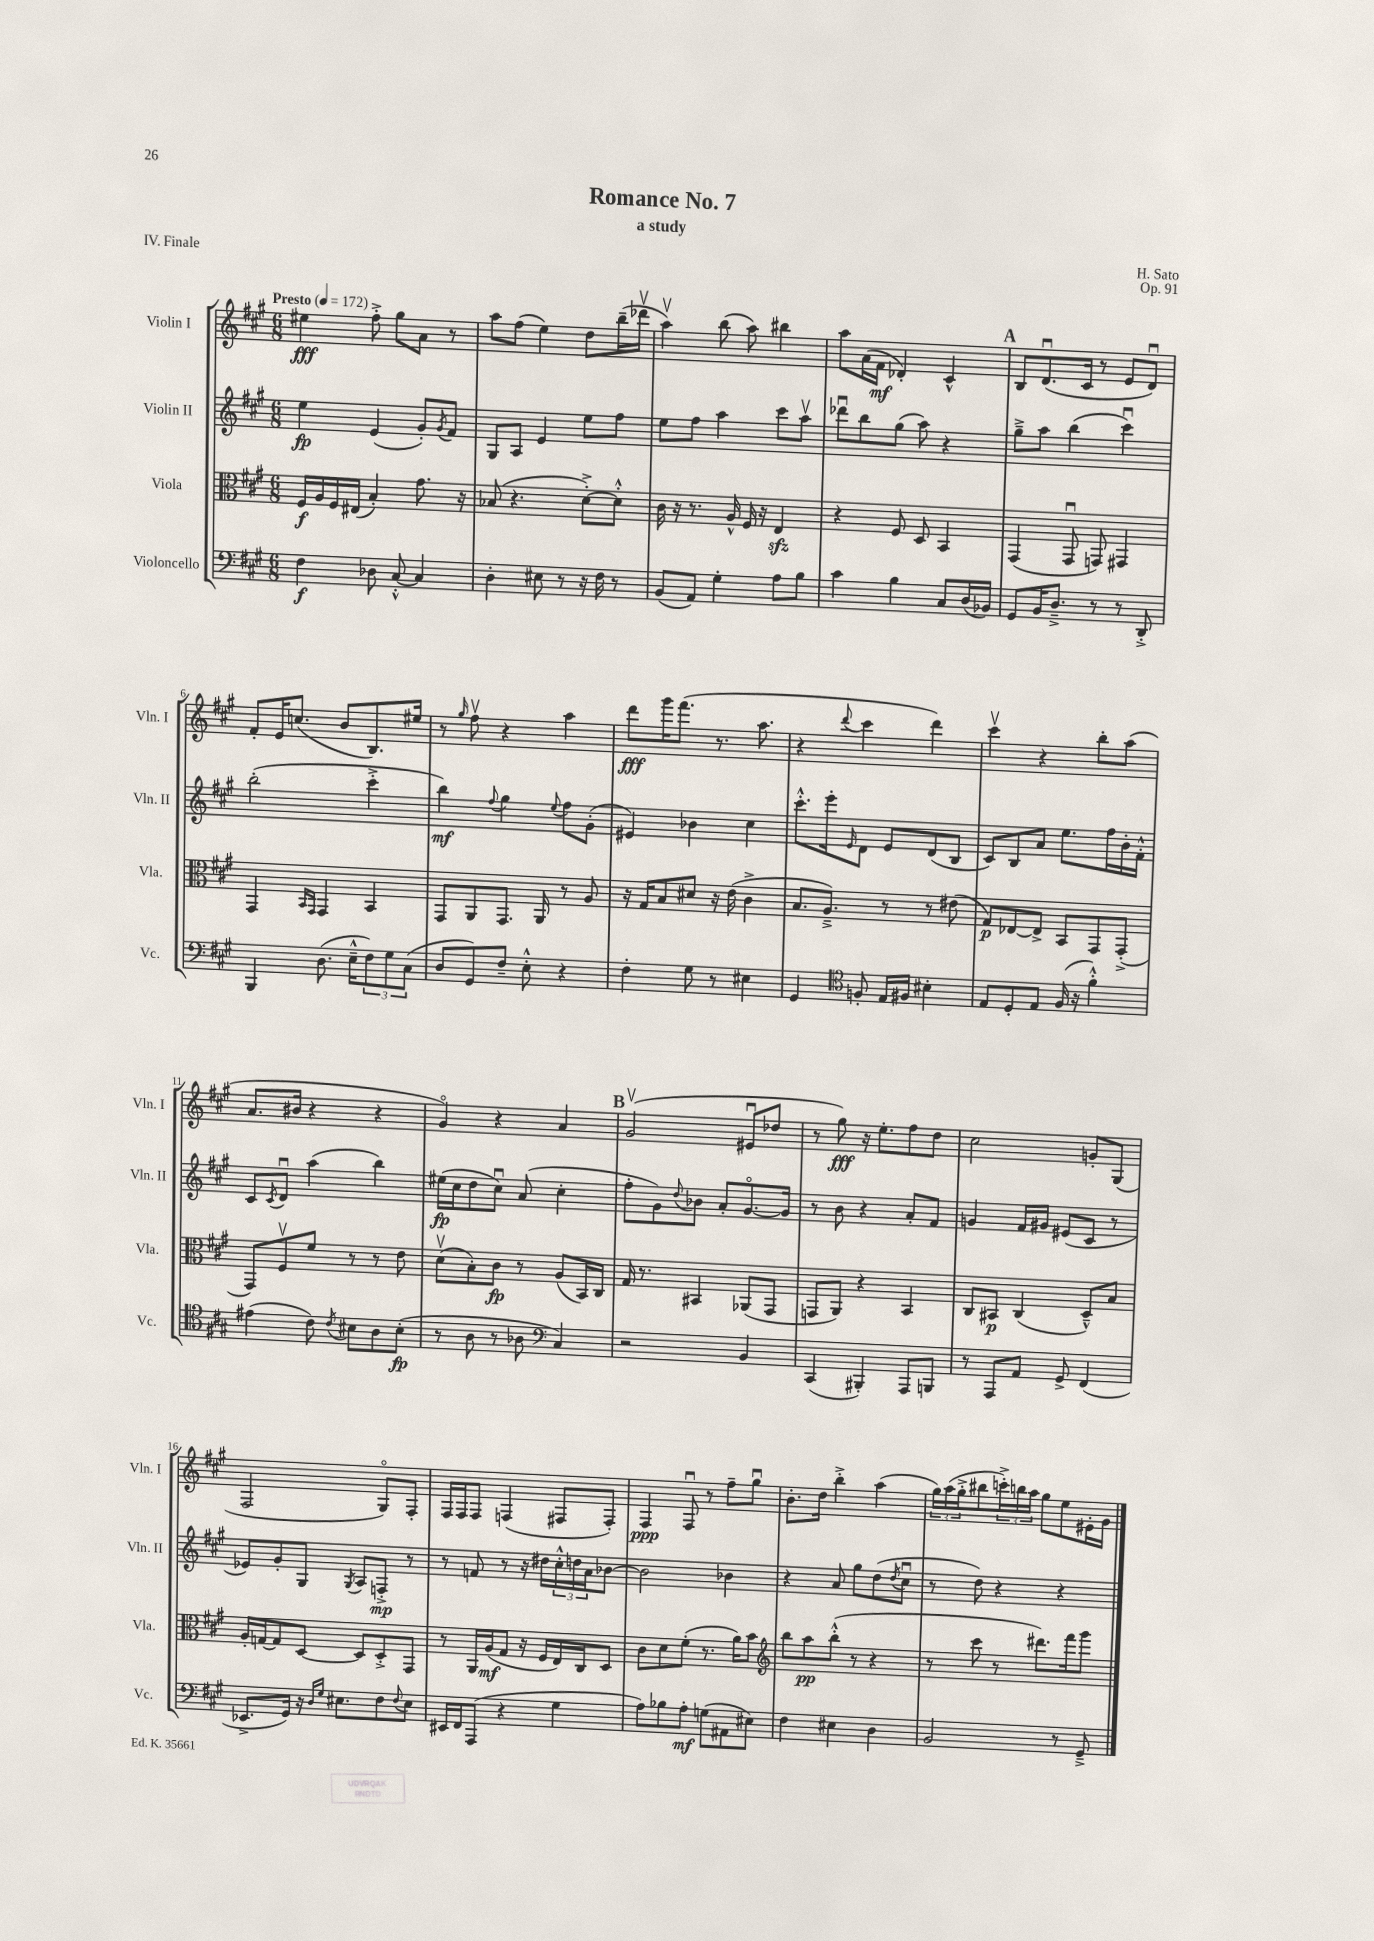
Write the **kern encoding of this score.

**kern	**kern	**kern	**kern
*staff4	*staff3	*staff2	*staff1
*clefF4	*clefC3	*clefG2	*clefG2
*k[f#c#g#]	*k[f#c#g#]	*k[f#c#g#]	*k[f#c#g#]
*M6/8	*M6/8	*M6/8	*M6/8
*MM172	*MM172	*MM172	*MM172
4F#\	16F#/LL	4ee\	4ee#\
.	16A/	.	.
.	16F#/	.	.
.	(16E#/JJ	.	.
8D-\	4B'/)	(4e/	8ff#'^\
[8C#'^^/	.	.	8gg#\L
4C#/]	8.g#\	8g#'/L)	8a\J
.	.	8qg#/	.
.	.	8f#/J	8r
.	16r	.	.
=	=	=	=
4D'\	(8B-/	8G#/L	8aa\L
.	4.r	8A/J	(8ff#\J
8E#\	.	4e/	4ee\)
8r	.	.	.
16r	[8d'^\L)	8ee\L	8dd\L
16F#\	.	.	.
8r	8d'^^\]J	8ff#\J	(16bb~\L
.	.	.	16ddd-v\JJ
=	=	=	=
(8BB/L	16c#\	8ee\L	4aav\)
.	16r	.	.
8AA/J)	8.r	8ff#\J	.
4G#'\	.	4aa\	(8bb\
.	16A^^/	.	.
.	16F#/	.	8aa\)
.	16r	.	.
8A\L	4E/	8ccc#\L	4bb#\
8B\J	.	8aav\J	.
=	=	=	=
4c#\	4r	8ddd-u\L	8aa\L
.	.	8bb\	(16a\L
.	.	.	16f#\JJ
4B\	8F#/	(8gg#\J	4d-'/)
.	8D/	8aa\)	.
8C#/L	4BB/	4r	4c#^^/
(16D/L	.	.	.
16BB-/JJ)	.	.	.
=	=	=	=
8GG#/L	(4GG#/	8gg#~^\L	8B/L
16BB/K	.	8aa\J	(8.du/
8.D~^/J	.	.	.
.	8GG#u/	(4bb\	.
.	.	.	16c#/Jk
8r	8GG/)	.	8r
8r	4GG#/	4ccc#u\)	8e/L
8DD'^/	.	.	8du/J)
=	=	=	=
4BBB/	4GG#/	(2bb'\	8f#'/L
.	.	.	16e/K
.	.	.	(8.cc/J
.	16qqBB/LL	.	.
.	16qqGG#/JJ	.	.
(8.D\	4GG#/	.	.
.	.	.	8b/L
16E~^^\LK	.	.	.
12F#\)	4BB/	4ccc#'^\	8.B/)
12G#\	.	.	.
(12C#\J	.	.	.
.	.	.	16ee#/Jk
=	=	=	=
8D/L	8GG#/L	4bb\)	8r
.	.	.	16qqgg#/
8GG#/)	8AA/	.	8ff#v\
.	.	8qqff#/	.
8F#~/J	8.GG#/J	4gg#\	4r
8E'^^\	.	.	.
.	16AA/	.	.
.	.	8qqee/	.
4r	8r	8ff#\L	4aa\
.	8A/	(8g#'\J	.
=	=	=	=
4F#'\	16r	4e#/)	8ddd\L
.	16G#/LK	.	.
.	8B/	.	16ggg#\K
.	.	.	(8.fff#\J
8G#\	8d#/J	4b-\	.
8r	16r	.	8.r
.	(16e\	.	.
4E#\	4c#^\	4cc#\	.
.	.	.	8.aa\
=	=	=	=
4GG#/	8.B/L	8.ccc#'^^\L	4r
.	8.A~^/J)	16eee'\k	.
*clefC4	*	*	*
.	.	16qqe/	8qqddd/
8F'/	.	8d\J	4ccc#\
16E/LL	8r	8e/L	.
16F#/JJ	.	.	.
4B#'\	8r	(8d/	4ddd\)
.	(8e#\	8B/J	.
=	=	=	=
8E/L	8G#/L)	8c#/L)	4ccc#v\
8D'/	[8E-/	8B/	.
8E/J	8E-^/]J	8a/J	4r
(16F#/	8BB/L	8.ee\L	.
16r	.	.	.
4f#'^^\)	8GG#/	.	8bb'\L
.	.	16ff#\L	.
.	(8GG#'^/J	16b'\	(8aa\J
.	.	16f#'^^\JJ	.
=	=	=	=
(4e#\	8GG#/L)	8c#/L	8.a/L
.	.	8qc#/	.
.	8F#v/	8du/J	.
.	.	.	16b#/Jk
8c#\)	8f#/J	(4aa\	4r
8qc#/	.	.	.
8B#\L	8r	.	.
8A\	8r	4bb\)	4r
(8B#'\J	8e\	.	.
=	=	=	=
8r	(8dv\L	(16ee#\LL	4g#o/)
.	.	16cc#\J	.
8A\	8B'\)	8dd\	.
8r	8c#\J	8cc#u\J)	4r
8A-\	8r	(8a/	.
*clefF4	*	*	*
4C#/)	(8A/L	4cc#'\	4a/
.	16BB/L)	.	.
.	16C#/JJ	.	.
=	=	=	=
2r	16G#/	8ff#'\L	(2g#v/
.	8.r	.	.
.	.	8g#\)	.
.	.	8qqdd/	.
.	4BB#/	8b-\J	.
.	.	8a'/L	.
4BB/	(8AA-/L	[8.g#o/	8e#u/L
.	8GG#/J	.	8dd-/J
.	.	16g#/]Jk	.
=	=	=	=
(4CC#/	8GG/L	8r	8r
.	8AA/J)	8b\	8gg#\)
4BBB#'/)	4r	4r	16r
.	.	.	8.ee'\L
8AAA/L	4BB/	8a'/L	8ff#\
8BBB/J	.	8f#/J	8dd\J
=	=	=	=
8r	8C#/L	4g/	2cc#\
8AAA/L	8BB#/J	.	.
8AA/J	(4C#/	16f#/LL	.
.	.	16g#/JJ	.
8GG#^/	.	(8e#/L	.
(4FF#/	8D~^^/L)	8c#/J	8g'/L
.	8B/J	8r	(8G#/J
=	=	=	=
8.EE-^/L	16A'/LL	8e-/L)	2F#/
.	[16G/J	.	.
.	8G/]	8g#'/	.
16GG#/Jk)	.	.	.
16r	[8D/J	8G#/J	.
16qqD/LL	.	.	.
16qqG#/JJ	.	.	.
8.E#\L	.	.	.
.	.	8qG#/	.
.	8D/]L	8A/L	.
8F#\	8D'^/	8F'^/J	8G#o/L)
8qqF#/	.	.	.
8E#\J	8GG#/J	8r	8F#'/J
=	=	=	=
16EE#/LL	8r	8r	16F#/LL
16FF#/J	.	.	16F#/J
(8AAA/J	16AA/LL	8f/	8F#/J
.	(16A/J	.	.
4r	8G#/J	8r	(4F/
.	16r	16r	.
.	16F#/LL	16dd#\LL	.
4G#\	16E/)	24cc#'^^\	8F#/L
.	.	24dd\	.
.	16C#/J	.	.
.	.	24a\J	.
.	8D/J	[8b-\J	8F#'/J)
=	=	=	=
8A\L)	8c#\L	2b-\]	4F#/
8B-\	8d\	.	.
8A'\J	(8f#'\J	.	8F#u/
(8G\L	8.r	.	8r
8AA#\	.	4b-\	8ff#~\L
.	16a\LK)	.	.
8E#\J)	8b\J	.	8gg#u\J
=	=	=	=
*	*clefG2	*	*
4F#\	8bb\L	4r	8.b'\L
.	8aa\	.	.
.	.	.	16dd\Jk
4E#\	(8bb'^^\J	8a/	4bb'^\
.	8r	8gg#\L	.
4D\	4r	(8dd\	(4aa\
.	.	8qdd/	.
.	.	8cc#u\J	.
=	=	=	=
2BB/	8r	8r	24gg#\LL)
.	.	.	(24aa\
.	.	.	24gg#'^\J
.	8ccc#\	8dd\)	8bb#\
.	8r	4r	24ccc'^\L)
.	.	.	24bb\
.	.	.	24aa\JJ
.	8.ddd#\L)	.	8gg#\L
8r	.	4r	8ee\
.	16fff#\k	.	.
8GG#~^/	8ggg#\J	.	16e#'\L
.	.	.	16g#\JJ
==	==	==	==
*-	*-	*-	*-
